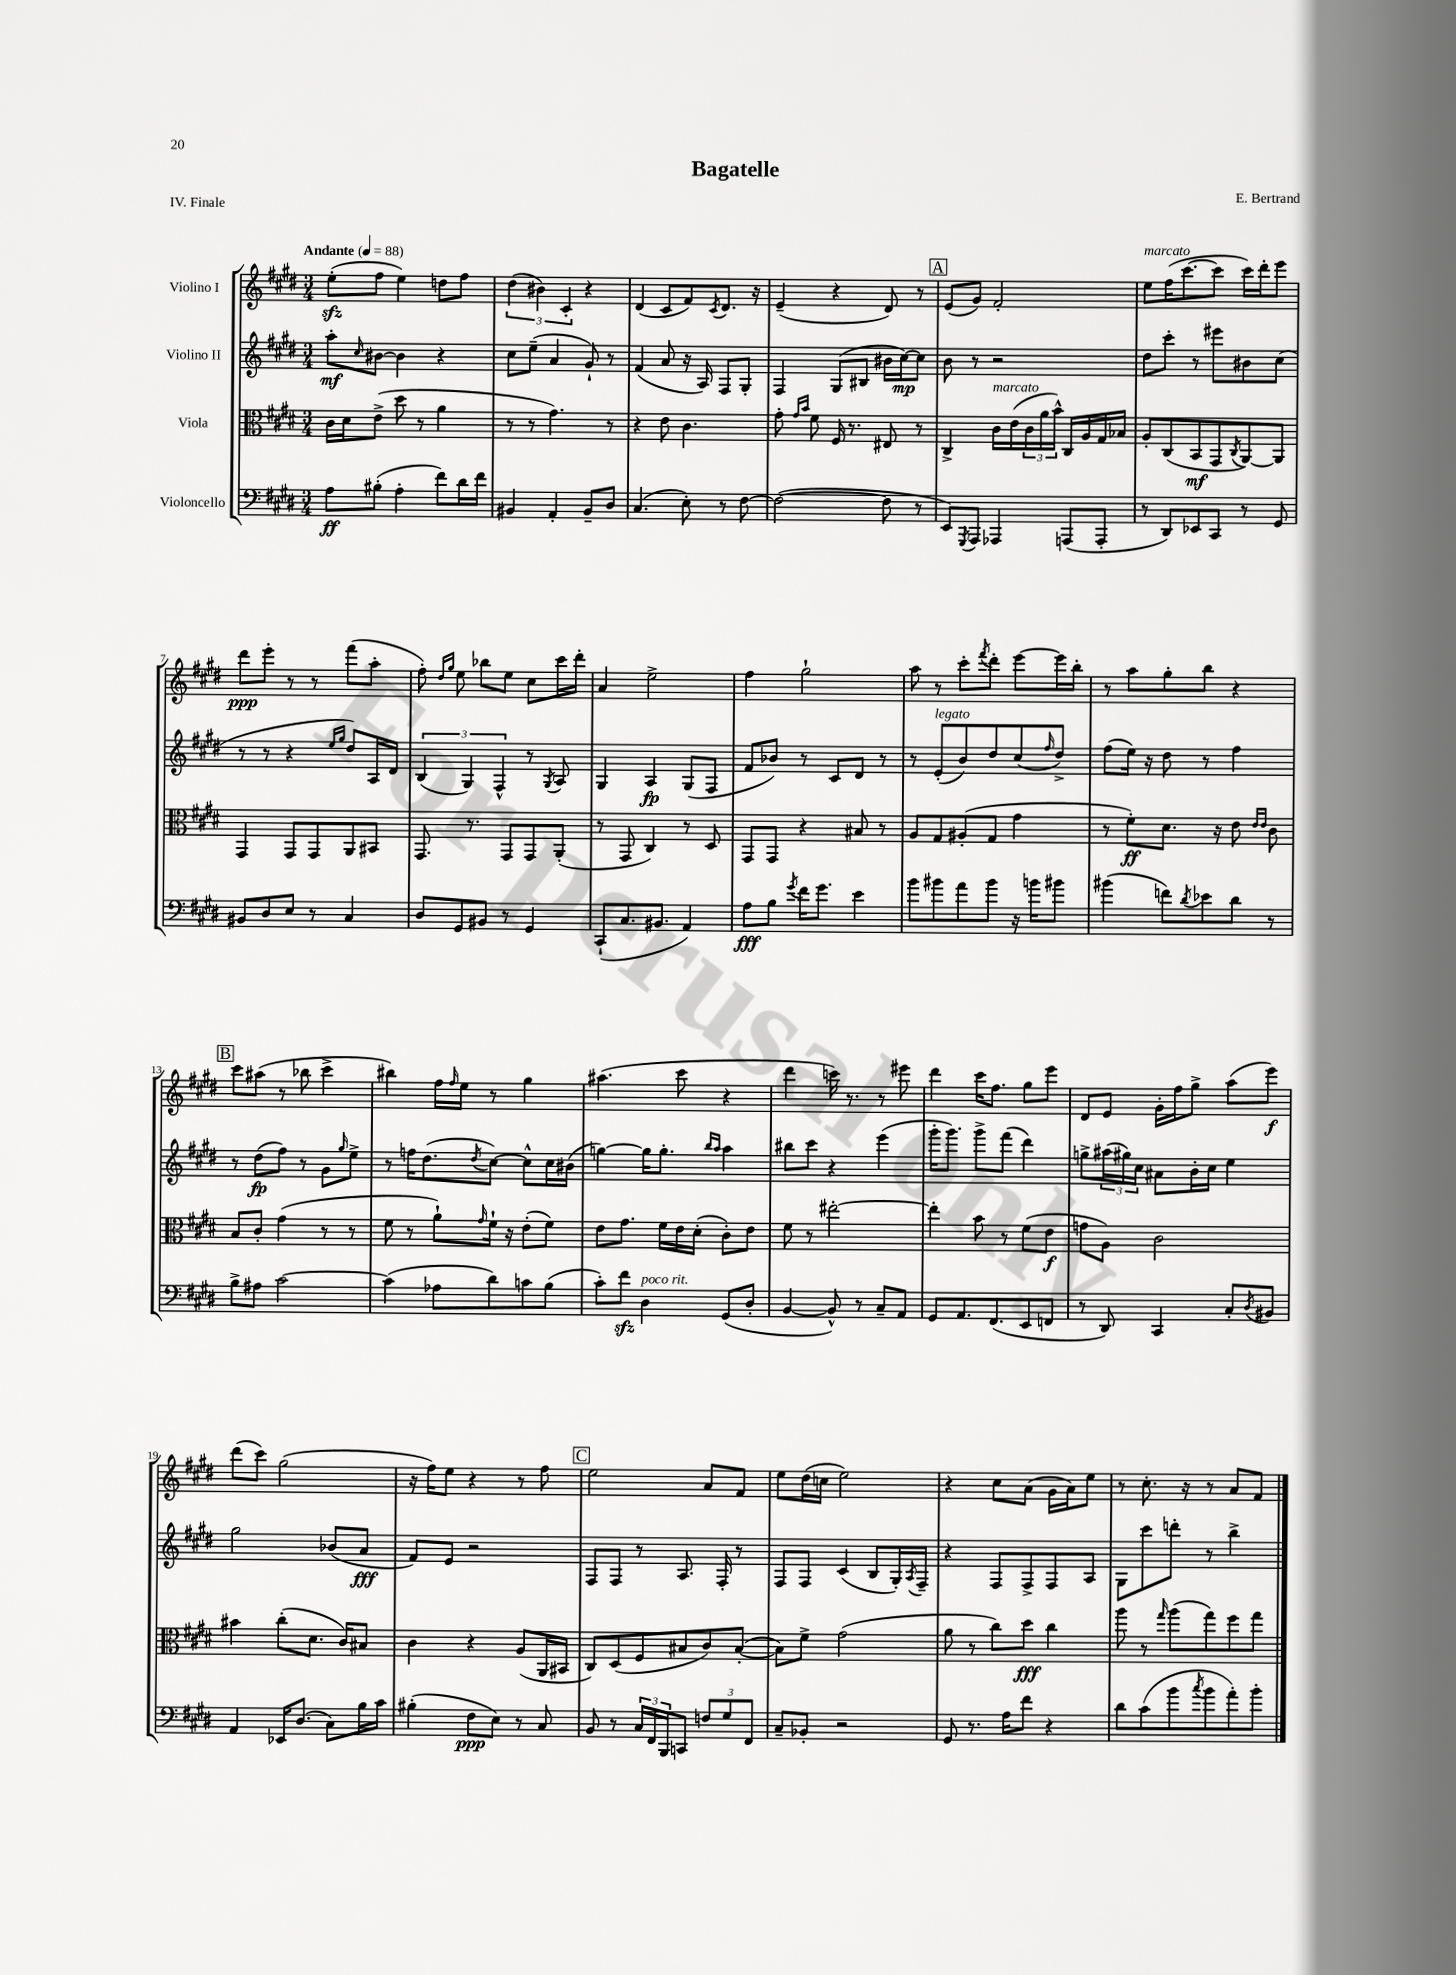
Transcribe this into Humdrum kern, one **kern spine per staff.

**kern	**kern	**kern	**kern
*staff4	*staff3	*staff2	*staff1
*clefF4	*clefC3	*clefG2	*clefG2
*k[f#c#g#d#]	*k[f#c#g#d#]	*k[f#c#g#d#]	*k[f#c#g#d#]
*M3/4	*M3/4	*M3/4	*M3/4
*MM88	*MM88	*MM88	*MM88
8A	16c#	8aa'	(8ee'
.	16d#	.	.
.	.	16qqcc#	.
(8B#'	(8e^	[8b#	8ff#
4A'	8dd#	4b#]	4ee)
.	8r	.	.
8f#)	4a	4r	8dd
16d#	.	.	8ff#
16f#	.	.	.
=	=	=	=
4BB#	8r	8cc#	(6dd#
.	8r	(8ee~	.
.	.	.	6b#)
4AA'	4.g#)	4a	.
.	.	.	6c#'
8BB#~	.	8g#`)	4r
8D#	8r	8r	.
=	=	=	=
(4.C#	4r	(4f#	(4d#
.	8e	8a	8c#
8E')	4.c#	16r	8f#)
.	.	16A)	.
.	.	.	8qc#
8r	.	8F#	8.d#
[8F#	.	8G#'	.
.	.	.	16r
=	=	=	=
(2F#_	8g#'	4F#	(4e~
.	16qqg#	.	.
.	16qqb	.	.
.	8f#	.	.
.	16F#	(8G#	4r
.	8.r	.	.
.	.	8B#	.
8F#]	8E#	16b#	8d#)
.	.	[16cc#)	.
8r	8r	8cc#]	8r
=	=	=	=
8EE)	4C#^	8b	(8e
8qGGG#	.	.	.
8AAA	.	8r	8g#)
4AAA-	16c#	2r	2f#'
.	(16e	.	.
.	24c#	.	.
.	24a	.	.
.	24b^^)	.	.
(8AAA	16C#	.	.
.	16A	.	.
8AAA'	16G#	.	.
.	16B-	.	.
=	=	=	=
8r	8A'	8dd#	8ee
8DD#)	(8C#	8ccc#'	(16ff#
.	.	.	[8.ccc#
8EE-	8BB	8r	.
8CC#	8GG#	8eee#	8ccc#]
.	8qC#	.	.
8r	[8AA)	8b#	16ccc#)
.	.	.	16ddd#'
8GG#	8AA]	(8cc#	8eee
=	=	=	=
8BB#	4GG#	8r	8ddd#
8D#	.	8r	8eee'
8E	8GG#	4r	8r
8r	8GG#	.	8r
.	.	16qqee	.
.	.	16qqgg#	.
4C#	8AA	8dd#)	(8fff#
.	8BB#	16A	8aa'
.	.	16d#	.
=	=	=	=
8D#	8.GG#	(6B	8ff#')
.	.	.	16qqdd#
.	.	.	16qqgg#
8GG#	.	.	8ee
.	.	6G#)	.
.	8.r	.	.
8BB#	.	.	8bb-
.	.	6F#^^	.
8r	8GG#	.	8ee
4GG#	8GG#	8r	8cc#
.	.	8qG#	.
.	(8AA'	8A	16ccc#
.	.	.	16ddd#'
=	=	=	=
(8CC#`	8r	4G#	4a
8.C#	8GG#	.	.
.	4C#)	4A	2ee^
8.BB#	.	.	.
4AA)	8r	(8G#	.
.	8D#	8F#	.
=	=	=	=
8A	8GG#	8f#	4ff#
8B	8GG#	8b-)	.
8qg#	.	.	.
16f#	4r	8r	2gg#`
8.g#	.	.	.
.	.	8c#	.
4e	8B#	8d#	.
.	8r	8r	.
=	=	=	=
8b	8A	8r	8aa
8b#	8G#	(8e'	8r
8a	(8A#'	8b)	8ccc#'
.	.	.	8qfff#
8b#	8G#	8dd#	8ddd#'
16r	4g#	(8cc#	[8eee
16b	.	.	.
.	.	16qqff#	.
8b#	.	8dd#^)	16eee]
.	.	.	16bb'
=	=	=	=
(4b#	8r	(8ff#	8r
.	8f#')	16ee)	8aa
.	.	16r	.
8f)	8.d#	8dd#	8gg#'
8qd#	.	.	.
8e-	.	8r	8bb
.	16r	.	.
8d#	8e	4ff#	4r
.	16qqe	.	.
.	16qqe	.	.
8r	8c#	.	.
=	=	=	=
8B^	8B	8r	8ccc#
8A#	8c#'	(8dd#	(8aa#
[2c#	(4g#	8ff#)	8r
.	.	8r	8bb-
.	8r	8g#	4ccc#^
.	.	16qqgg#	.
.	8r	8ee^	.
=	=	=	=
(4c#]	8f#	8r	4bb#)
.	8r	16ff	.
.	.	(8.dd#	.
8A-	8a`)	.	16ff#
.	.	.	16qqff#
.	.	.	16ee
.	16qqg#	8qdd#	.
8d#)	16f#`	[8cc#)	8r
.	16r	.	.
8c	(8e'	8cc#^^]	4gg#
(8B	8f#)	16cc#	.
.	.	(16b#	.
=	=	=	=
8c#')	8e	[4gg)	(4.aa#
8f#	8.g#	.	.
4D#	.	16gg]	.
.	16f#	8.gg'	.
.	16e	.	8ccc#
.	(16d#'	.	.
.	.	16qqbb	.
.	.	16qqaa	.
(8GG#	8c#')	4aa	4r
8D#'	8e	.	.
=	=	=	=
[4BB	8f#	8bb#	4ddd#
.	8r	8ccc#	.
8BB^^])	[2ee#'	4r	16ccc)
.	.	.	8.r
8r	.	.	.
8C#~	.	(4eee	8r
8AA	.	.	8eee#
=	=	=	=
8GG#	4ee#']	16ggg#'	4ddd#
.	.	8.ggg#)	.
8.AA	.	.	.
.	8b	8ggg#^	16ccc#
(8.FF#	.	.	8.ff#
.	8r	(8fff#	.
8EE	(8f#	4ddd#)	8gg#
8FF	8e	.	8eee
=	=	=	=
8r	8g	8gg^	8d#
8DD#)	8A)	(24aa#	8e
.	.	24gg#)	.
.	.	24cc#	.
4CC#	2c#	8a#	16g#'
.	.	.	16ff#
.	.	16b'	8gg#^
.	.	16cc#	.
8C#'	.	4ee	(8aa
8qD#	.	.	.
8BB#	.	.	8eee)
=	=	=	=
4AA	4b#	2gg#	(8ddd#
.	.	.	8ccc#)
16EE-	(8cc#'	.	(2gg#
(8.D#	.	.	.
.	8.d#	.	.
8C#)	.	(8b-	.
.	16c#)	.	.
16B	8B#	8a	.
16c#	.	.	.
=	=	=	=
(4B#'	4c#	8f#)	16r
.	.	.	16ff#)
.	.	8e	8ee
8F#	4r	2r	4r
8E)	.	.	.
8r	(8A	.	8r
8C#	16AA	.	8ff#
.	16BB#	.	.
=	=	=	=
8BB	8C#)	8F#	2ee
8r	(8D#	8F#	.
24C#	8F#	8r	.
24FF#	.	.	.
24BBB	.	.	.
8CC	8B#	8.A	.
12F	8c#)	.	8a
.	.	16F#'	.
12G#	.	.	.
.	([8B#'	8r	8f#
12FF#	.	.	.
=	=	=	=
8C#~	8B#])	8F#	8ee
8BB-'	8f#^	8F#	(16dd#
.	.	.	16cc
2r	(2g#	(4c#	2ee)
.	.	8B	.
.	.	16G#')	.
.	.	8qA	.
.	.	16F#~	.
=	=	=	=
8GG#	8a	4r	4r
8.r	8r	.	.
.	8cc#)	8F#	8cc#
16A	.	.	.
8f#	8dd#	8F#^	(8a
4r	4cc#	8F#	16g#
.	.	.	16a)
.	.	8A	8ee
=	=	=	=
8d#	8aa	8G#	8r
(8c#	8r	8ccc#	8.cc#'
.	16qqgg#	.	.
8b	(8aa	8ddd'	.
.	.	.	16r
8qcc#	.	.	.
8b	8gg#)	8r	8r
8a')	8ff#	4bb^	8a
8b'	8gg#	.	8f#
==	==	==	==
*-	*-	*-	*-
